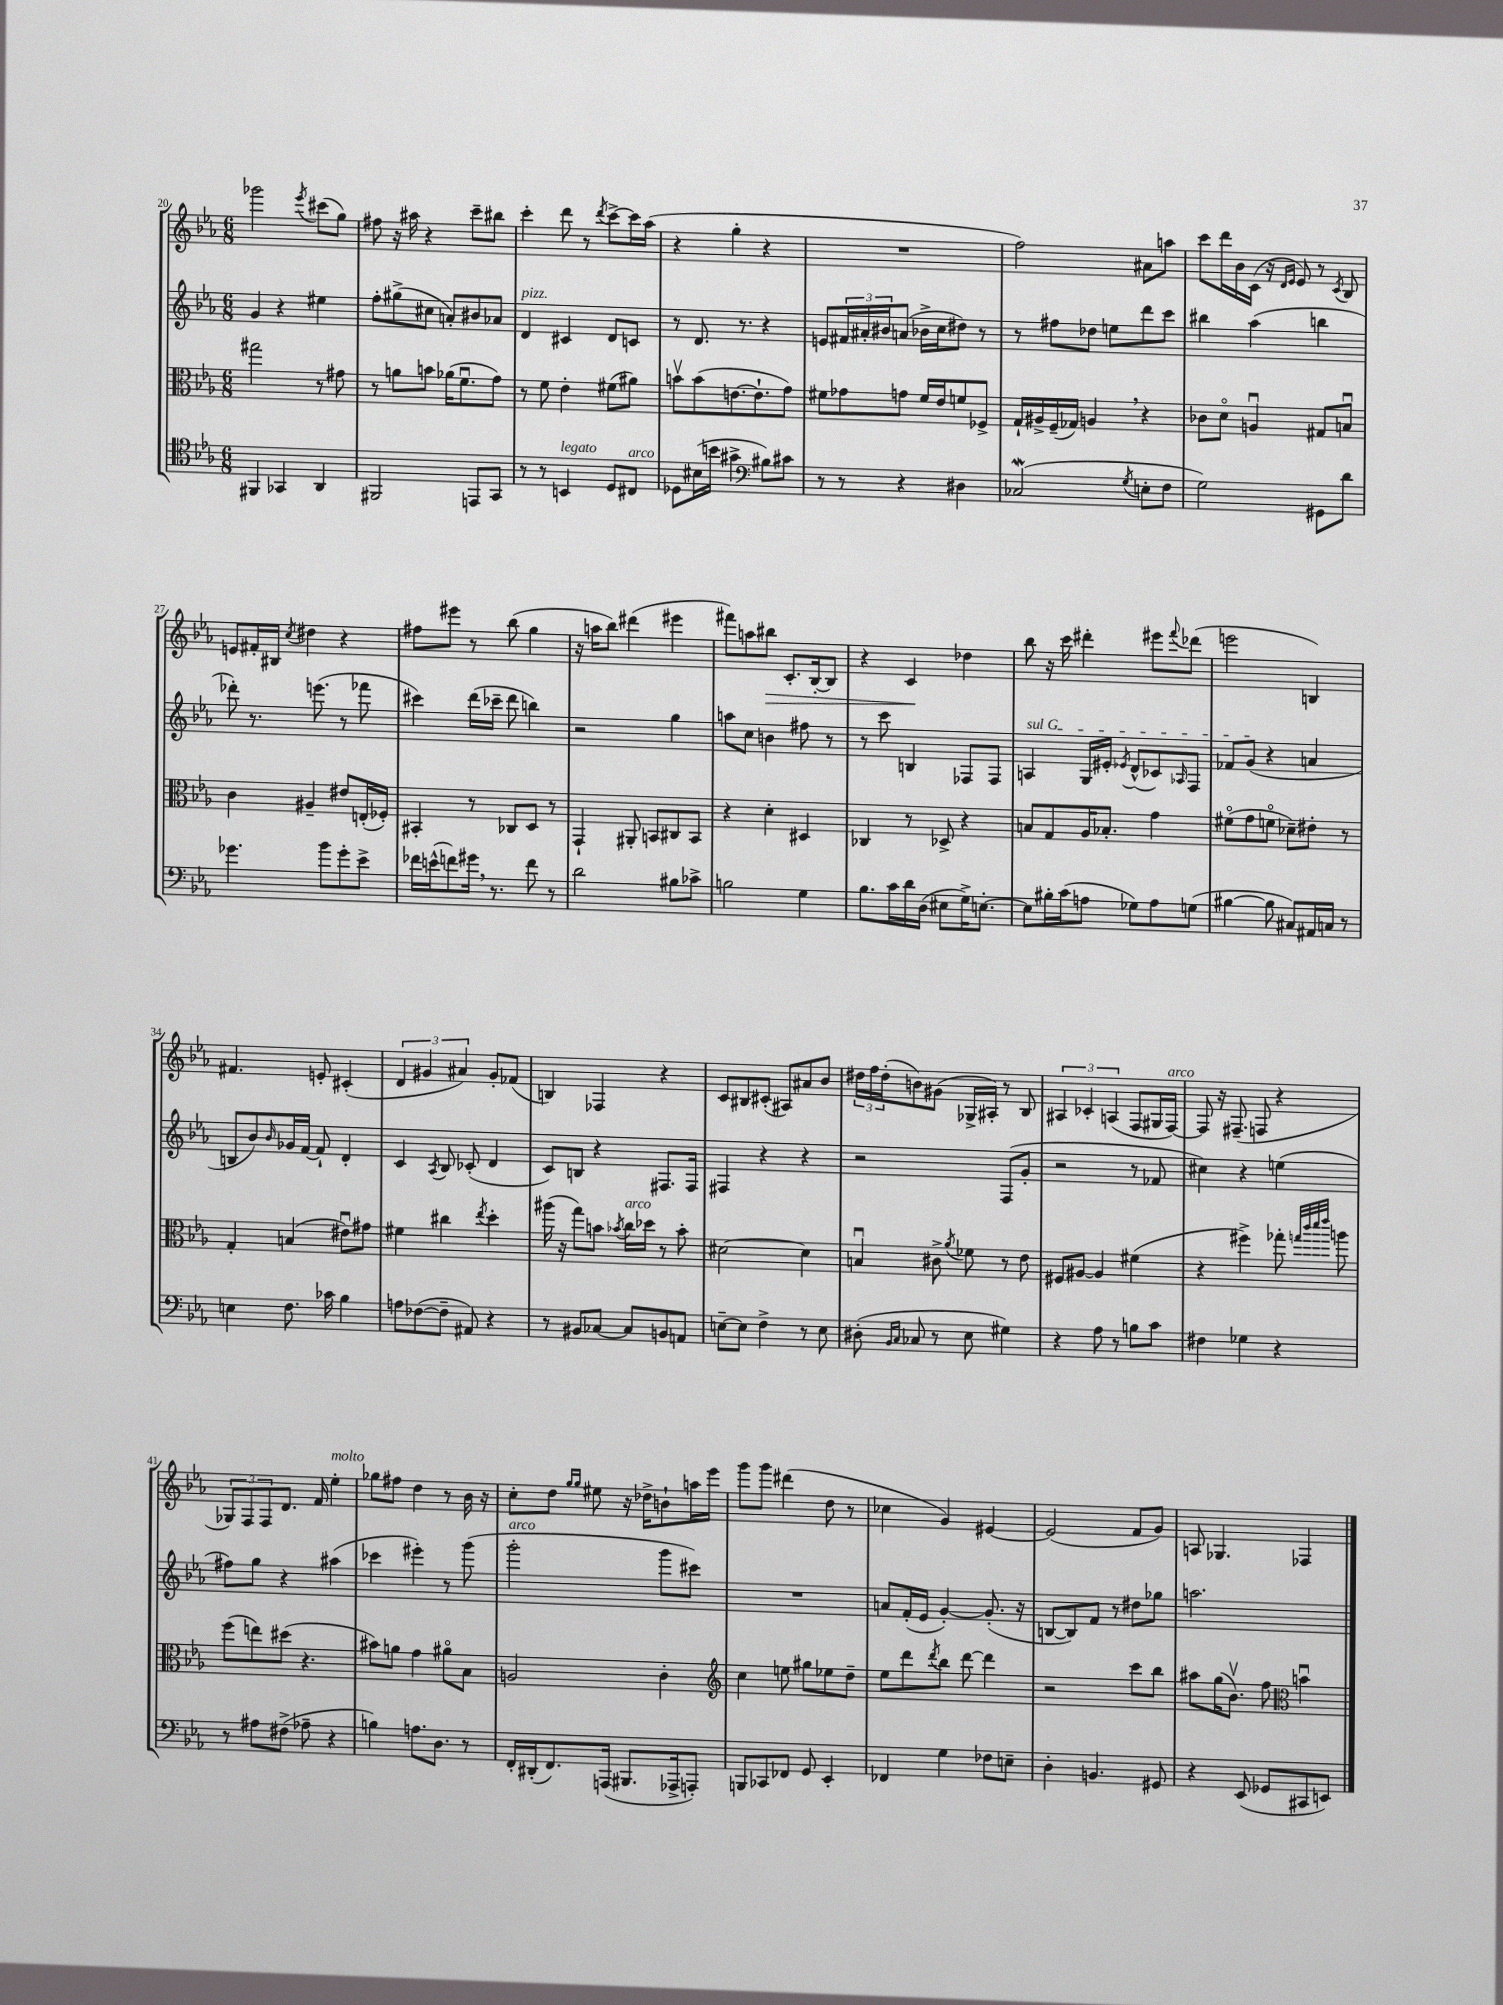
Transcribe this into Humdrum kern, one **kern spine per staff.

**kern	**kern	**kern	**kern
*staff4	*staff3	*staff2	*staff1
*clefC4	*clefC3	*clefG2	*clefG2
*k[b-e-a-]	*k[b-e-a-]	*k[b-e-a-]	*k[b-e-a-]
*M6/8	*M6/8	*M6/8	*M6/8
4FF#/	2gg#\	4g/	2ggg-\
4GG-/	.	4r	.
.	.	.	8qeee-/
4AA-/	8r	4ee#\	(8ccc#\L
.	8g#\	.	8gg\J)
=	=	=	=
2FF#/	8r	8ff'\L	8ff#\
.	8a\L	(8gg#^\	16r
.	.	.	16aa#\
.	8b\J	8cc#\J	4r
.	(16a-\LK	8a'/L)	.
.	8.fu\	.	.
8EE/L	.	8b#/	8ccc~\L
8GG/J	8g\J)	8a-/J	8bb#\J
=	=	=	=
8r	8r	4d/	4ccc'\
8r	8f\	.	.
4BB/	4e-'\	4c#/	8ddd\
.	.	.	8r
.	.	.	8qddd/
8D/L	(8f#\L	8d/L	[8ccc^\L
8C#/J	8a#\J)	8c/J	16ccc\]L
.	.	.	(16aa-\JJ
=	=	=	=
8D-\L	8bv\L	8r	4r
(16B#\L	(8b\	8.d/	.
16b\JJ	.	.	.
4g#^\	[8.e\	.	4gg'\
.	.	8.r	.
.	8.e`\]	.	.
*clefF4	*	*	*
8B#\L)	.	4r	4r
8c#\J	8g\J)	.	.
=	=	=	=
8r	8f#\L	8e/L	2.r
8r	8g-\	24f#/L	.
.	.	24a#'/	.
.	.	24b#/J	.
4r	8g\J	(8a/J	.
.	16f#/LL	16b-^\LL	.
.	16e-/J	16cc\J	.
4D#\	8f/	8dd#\J)	.
.	8F-^/J	8r	.
=	=	=	=
(2C-/	16G`/LL	8r	2ff\)
.	16A#^/	.	.
.	(16F~/	8ff#\L	.
.	16G-/JJ)	.	.
.	4A/	8dd-\J	.
.	.	8ee\L	.
8qG/	.	.	.
8E'\L	4r	8ddd\	8a#\L
8F\J	.	8ccc\J	8aa\J
=	=	=	=
2G\)	8c-\L	4bb#\	8ccc\L
.	8do\J	.	16ddd\L
.	.	.	16b-\
.	4Au/	(4aa-\	(16c\JJ
.	.	.	16r
.	.	.	16qqd/LL
.	.	.	16qqe-/JJ
.	.	.	8e-/)
8GG#\L	8G#/L	4bb\	8r
.	.	.	8qc/
8d\J	8Bu/J	.	8B-/
=	=	=	=
4.g-\	4c\	8ddd-'\)	8e/L
.	.	8.r	16f#'/L
.	.	.	16B#/JJ
.	.	.	8qcc/
.	4A#~/	.	4dd#\
.	.	(8.eee\	.
8b-\L	.	.	.
8g-'\	8e#/L	8r	4r
8e-^\J	(16E'/L	8fff-\	.
.	16F-'/JJ)	.	.
=	=	=	=
16f-\LL	4BB#'/	4ccc#\)	8ff#\L
(16e^^\J	.	.	.
8f\)	.	.	8eee#\J
16g#\Jk	8r	(16ddd\LL	8r
8.r	.	16ccc-~\JJ	.
.	8C-/L	8ddd\	(8bb-\
8f\	8D/J	4bb\)	4gg\
8r	8r	.	.
=	=	=	=
2d\	4GG`/	2r	16r
.	.	.	16aa\LK
.	.	.	8bb-\J)
.	8AA#'/	.	(4ddd#\
.	8BB/L	.	.
8B#\L	8C#/	4gg\	4eee#\
8c-^\J	8BB/J	.	.
=	=	=	=
2B\	4r	8aa\L	8fff#\L)
.	.	8cc\J	8aa\
.	4d'\	4b\	8bb#\J
.	.	.	8.c'/L
4G\	4D#/	8ff#\	.
.	.	.	[16B-'/k
.	.	8r	8B-/]J
=	=	=	=
8.B-\L	4C-/	8r	4r
.	.	8ccc\	.
16c\L	.	.	.
16d\	8r	4B/	4c/
(16D\JJ	.	.	.
8E#\L	8D-^/	.	.
16G^\K)	4r	8F-/L	4dd-\
[8.E'\J	.	.	.
.	.	8F-/J	.
=	=	=	=
8E\]L	8B/L	4A/	8bb-\
16B#'\L	8G/	.	16r
(16c\J	.	.	16ccc\
8A\J	16A-/K	16G/LL	4ddd#'\
.	8.B-'/J	16e#'/JJ	.
.	.	8qe-/	.
8G-\L)	.	(8d^^/L	.
8A\	4g\	8c-/)	8eee#\L
.	.	16qqA-/	8qqfff/
(8G\J	.	8F/J	(8ddd-\J
=	=	=	=
[4B#\	(8f#o\L	8f-/L	2eee\
.	8g\	(8g/J	.
8B#\]	8fo\J	4r	.
8C#/L)	8d-~\L)	.	.
16AA#/L	8e#'\J	4a/	4B/)
16C/JJ	.	.	.
8r	8r	.	.
=	=	=	=
4E\	4G'/	8B/L	4.f#/
.	.	8b-/)	.
.	.	16qqb-/	.
8.F\	(4B/	16g-/L	.
.	.	[16f/JJ	.
.	.	8f`/]	8e'/
16c-\	.	.	.
4B-\	8e#u\L)	4d'/	(4c#'/
.	8g#\J	.	.
=	=	=	=
8A\L	4f#\	4c/	6d/
([8F-\	.	.	.
.	.	.	6g#/
.	.	8qA-/	.
8F-~\]J	4cc#\	8B-/	.
.	.	.	6a#/)
8AA#/)	.	(8c-'/	.
.	8qee-/	.	.
4r	4dd'\	4d/	8g#'/L
.	.	.	(8f-/J
=	=	=	=
8r	(16aa#\	8c/L)	4B/)
.	16r	.	.
8BB#/L	8gg\L)	8B/J	.
[8C-/J	8b\J	4r	4F-/
.	8qb-/	.	.
8C-/]L	16cc\LL	.	.
.	16dd-\JJ	.	.
8BB/	8r	8.F#/L	4r
8AA/J	8b-'\	.	.
.	.	16F#/Jk	.
=	=	=	=
[8E~\L	[2d#\	4F#/	8c/L
8E\]J	.	.	8B#/
4F^\	.	4r	(8c#'/J
.	.	.	8A#/L)
8r	4d#\]	4r	8a#/
8E\	.	.	8b-/J
=	=	=	=
(8D#'\	4Bu/	2r	24dd#\LL
.	.	.	24ff\
.	.	.	(24dd#'\J
16qqBB-/LL	.	.	.
16qqC/JJ	.	.	.
8C-/	.	.	8b\)
8r	8c#^\	.	(8g#\J
.	8qa-/	.	.
8E-\	8f-\	.	16G-^/LL
.	.	.	16A#'/JJ)
4G#\)	8r	(8F/L	8r
.	8e-\	8g'/J	8B-/
=	=	=	=
4r	8F#/L	2r	6A#/
.	[8A#/J	.	.
.	.	.	6c-'/
8A-\	4A#/]	.	.
.	.	.	(6A/
8r	.	.	.
8B\L	(4f#\	8r	8F/L
8c\J	.	8f-/	16G#/L
.	.	.	[16F/JJ)
=	=	=	=
4F#\	4r	4cc#\)	8F/]
.	.	.	16r
.	.	.	(8.F#~/
4G-\	4ff#^\)	4r	.
.	.	.	8F/
4r	8gg-'\	(4ee\	4r
.	32qqgg/LLL	.	.
.	32qqccc/	.	.
.	32qqddd/	.	.
.	32qqeee-/JJJ	.	.
.	8aa\	.	.
=	=	=	=
8r	(8ff\L	8ff#\L)	12G-/L)
.	.	.	12F/
8A#\L	8ee\)	8gg\J	.
.	.	.	12F/
(8F#^\J	(8dd#\J	4r	8.d/J
8A-~\	4.r	.	.
.	.	.	16f/
4r	.	(4aa#\	4ee-'\
=	=	=	=
4B\)	8b#\L)	4ccc-\	8gg-\L
.	8a\J	.	8ff#\J
8.A\L	4g\	4eee#'\)	4dd\
8.D\J	.	.	.
.	8a#o\L	8r	8r
8r	8B-\J	(8ggg\	16b-\
.	.	.	16r
=	=	=	=
16FF'/LL	2A/	2ggg'\	8cc'\L
(16DD#'/J	.	.	.
8.FF/)	.	.	8dd\J
.	.	.	16qqgg/LL
.	.	.	16qqgg/JJ
.	.	.	8ee#\
(16AAA/Jk	.	.	.
8.BBB#/L	.	.	16r
.	.	.	16dd-^\LK
.	4c'\	8ggg\L	8b`\
16AAA-^/k	.	.	.
8AAA'/J)	.	8ccc#\J)	16aa\L
.	.	.	16eee-\JJ
=	=	=	=
*	*clefG2	*	*
8BBB/L	4cc\	2.r	8ggg\L
8CC-/	.	.	8ggg\J
8FF-/J	8ee\	.	(4ddd#\
8GG/	8gg#\L	.	.
4EE-'/	8ee-\	.	8dd\
.	8dd~\J	.	8r
=	=	=	=
4FF-/	8ee-\L	8a/L	4cc-\
.	8ddd\	(16f'/L	.
.	.	16e-/JJ	.
.	8qddd/	.	.
4G\	8bb-\J	[4g'/)	4g/)
.	[8ddd\	.	.
8F-\L	4ddd\]	(8.g'/]	[4e#/
8E~\J	.	.	.
.	.	16r	.
=	=	=	=
4D'\	2r	[8B/L	(2e#/]
.	.	8B/])	.
4.BB/	.	8f/J	.
.	.	8r	.
.	8ccc\L	8dd#\L	8f/L
8GG#/	8bb-\J	8gg-\J	8g/J)
=	=	=	=
4r	8aa#\L	2.aa\	8A/
.	(16gg\K	.	4.G-/
.	8.b-v\J)	.	.
(8EE-/	.	.	.
8GG-/L	8ff\	.	.
*	*clefC3	*	*
8CC#/	4bu\	.	4F-/
8EE/J)	.	.	.
==	==	==	==
*-	*-	*-	*-
